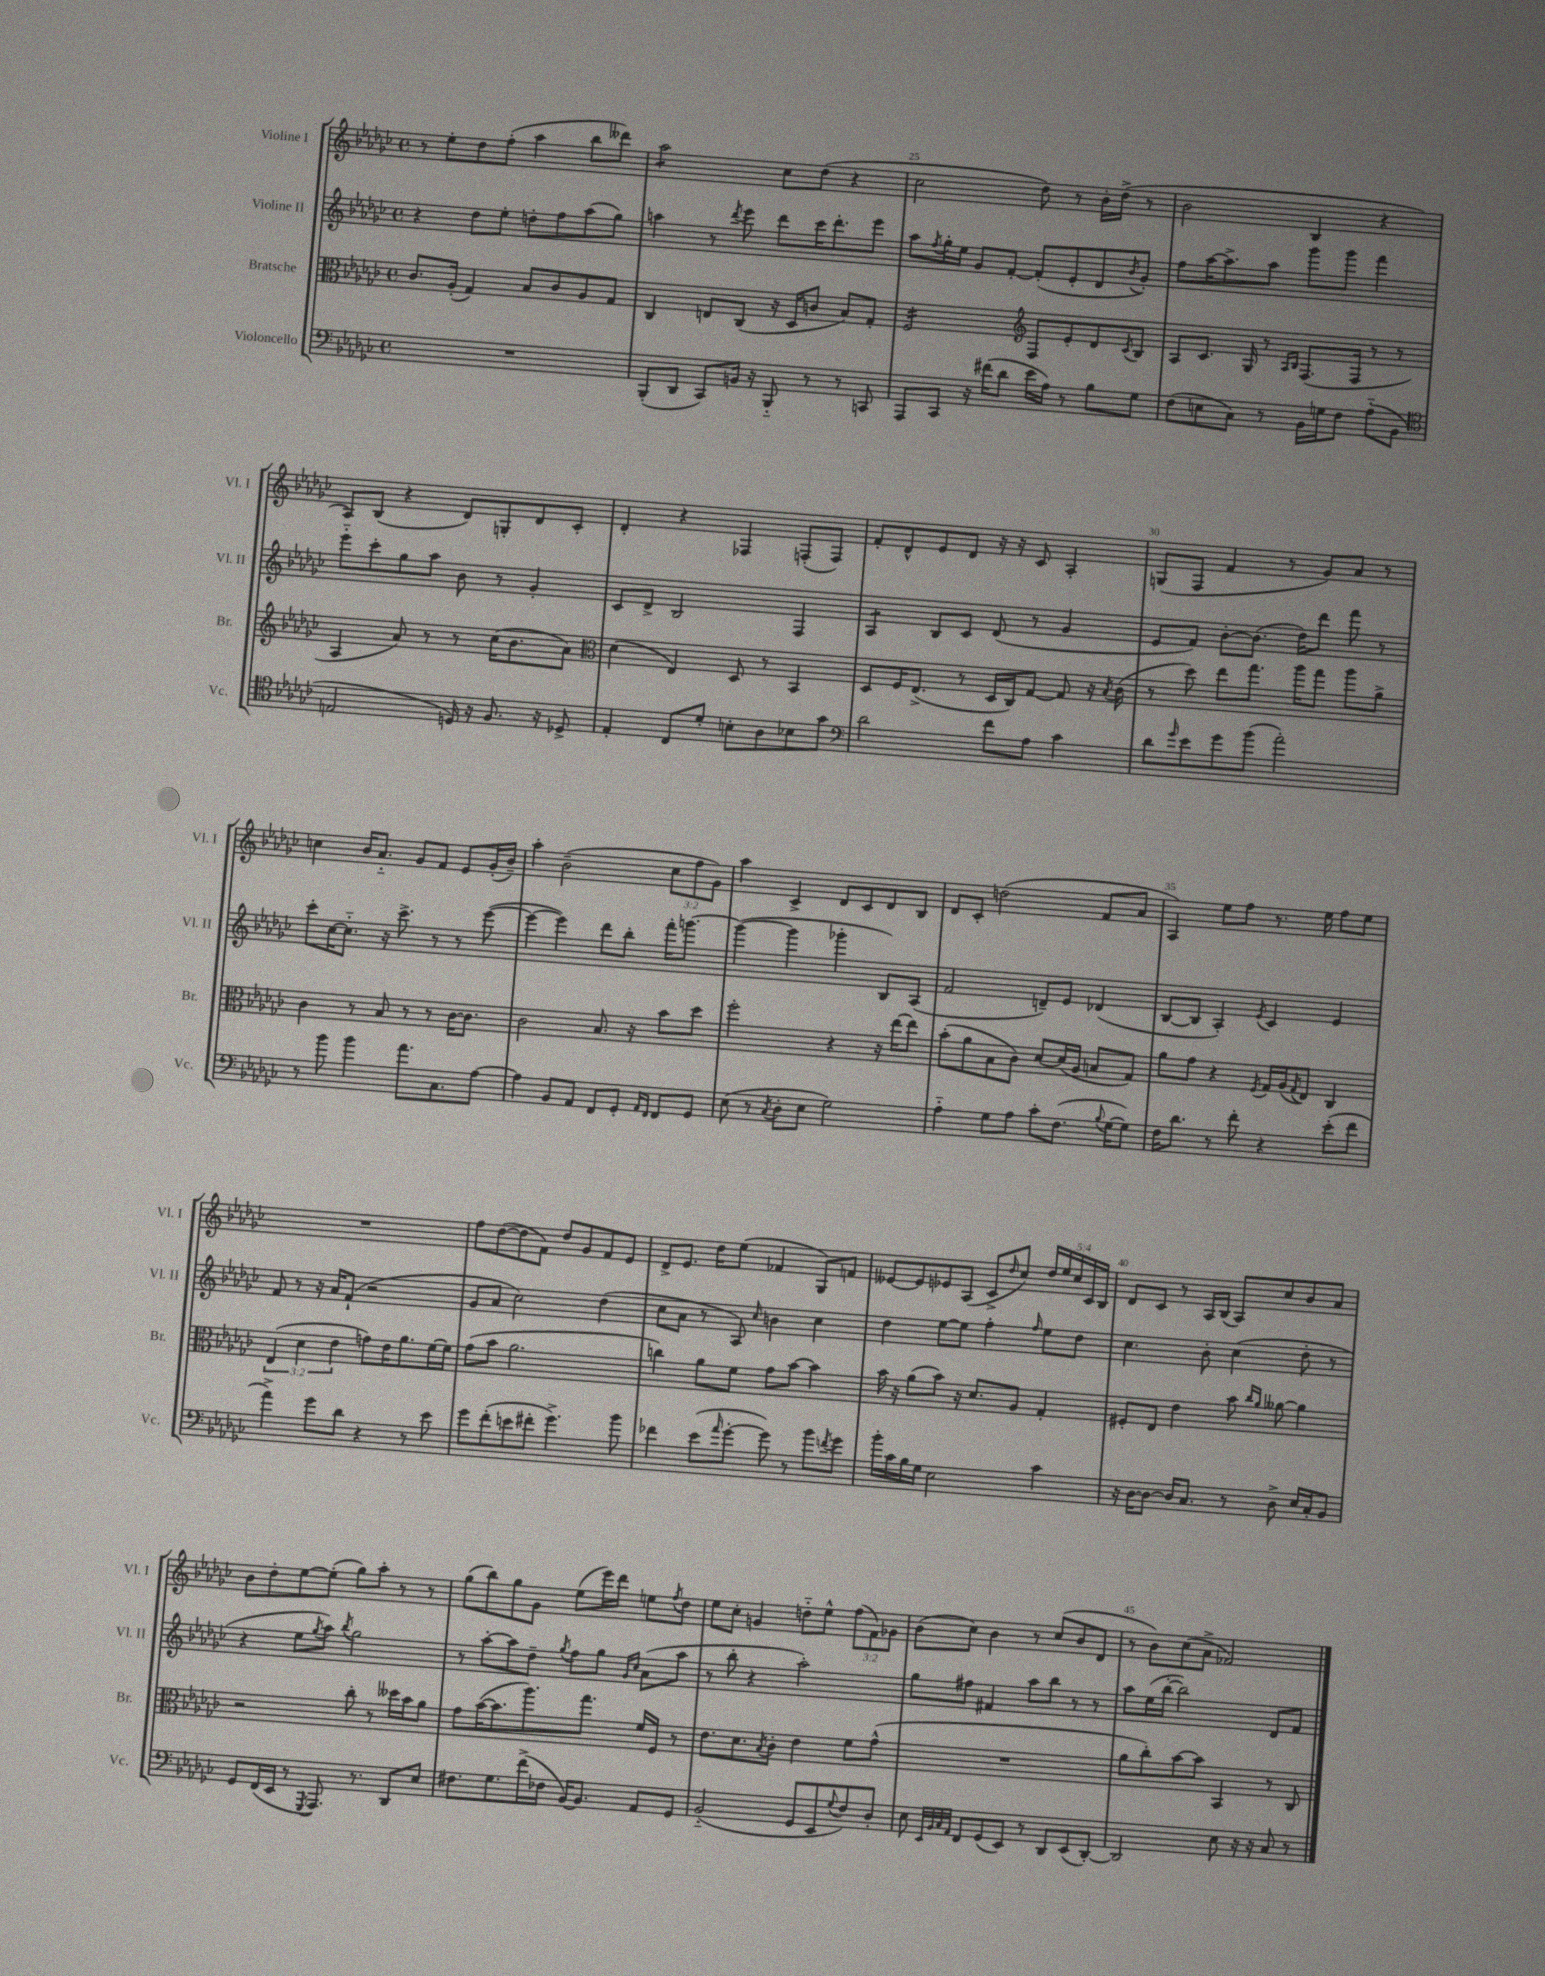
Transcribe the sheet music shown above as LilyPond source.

<<
\new StaffGroup <<
\new Staff = "s0" \with { instrumentName = "Violine I" shortInstrumentName = "Vl. I" } {
    \clef treble \key ges \major \defaultTimeSignature \time 4/4 \override Staff.TupletNumber.text = #tuplet-number::calc-fraction-text
    r8 ees''8-. des''8 f''8-.( aes''4 bes''8 deses'''8) |
    aes''2:8 ces''8 des''8( r4 |
    ces''2 des''8) r8 bes'16-. des''16->( r8 |
    bes'2 bes4 r4 |
    aes8) bes8( r4 des'8) g8-. des'8 ces'8-. |
    des'4-. r4 fes4 f8-.( f8) |
    f'8-. des'8-^ ees'8 des'8 r16 r16 ces'8 aes4-. |
    g8( f8 f'4 r8 ges'8) aes'8 r8 |
    c''4 bes'16 aes'8.-_ ges'8 f'8 ees'8 ges'16-.( bes'16--) |
    aes''4-. bes'2--( \tuplet 3/2 { ces''8 f''8 ges'8) } |
    aes''4 ces'4-> des'8 ces'8 des'8 bes8 |
    des'8 ces'8-. d''2( f'8 aes'8 |
    aes4) ees''8 f''8 r8. ees''16 f''8 ees''8 |
    R1 |
    f''8 des''8~( des''8 f'8) des''8 ges'8 f'8 ees'8 |
    des'8-> ees'8. des''16 ees''8( fes'4 ges8) f'8 |
    eeses'8~ eeses'8 ees'8 aes8( ces'8-> \grace { des''16 } ces''8) \tuplet 5/4 { des''16 ees''16 ces''16 ces'16 bes16 } |
    des'8 ces'8 r8 aes16 bes16( aes8) ces''8 bes'8 aes'8 |
    bes'8 des''8-. ees''8~ ees''8-.( ges''8) aes''8-. r8 r8 |
    ges''8( bes''8) ges''8 ges'8 ees''8( ees'''16) des'''16 e''8 \acciaccatura { f''8 } des''8 |
    ees''8 ces''8-. g'4 d''8-_ ees''8-^ \tuplet 3/2 { f''8( f'8) ges'8 } |
    bes'8( ces''8) bes'4 r8 ces''8( bes'8 des'8 |
    r8 bes'8) ces''8( aes'8-> fes'2) \bar "|." |
}
\new Staff = "s1" \with { instrumentName = "Violine II" shortInstrumentName = "Vl. II" } {
    \clef treble \key ges \major \defaultTimeSignature \time 4/4
    r4 des''8 ees''8-. d''8-. f''8 aes''8( ges''8) |
    a''4 r8 \acciaccatura { des'''8 } ees'''8 des'''8 ces'''16 des'''8.-. ees'''8 |
    aes''8 \acciaccatura { f''8 } ges''16-. ees''16 ges'8 f'8~-. f'8-.( ees'8-. des'8 \acciaccatura { bes'8 } ges'8-.) |
    f''8 aes''16~ aes''8.-> aes''8 ges'''8 ges'''8 f'''4 |
    ees'''8-_ ces'''8-. ges''8 aes''8 bes'8 r8 ges'4-. |
    ces'8 des'8-> bes2 f4 |
    aes4:8 bes8 ces'8 des'8( r8 ges'4 |
    ees'8 f'8) bes'8~-. bes'8.( des''16) des'''8 f'''8 r8 |
    ces'''8-. ces''16~ ces''8.-_ r16 ces'''8.-> r8 r8 ees'''8~( |
    ees'''4~ ees'''4) des'''8 bes''8-. f'''16-. g'''8.~ |
    g'''4~( g'''4 ges'''4-. bes8) aes8( |
    f'2 d'8--) ees'8 des'4( |
    bes8~ bes8 aes4-.) \acciaccatura { ees'8 } ces'4 ees'4 |
    f'8 r8 r16 aes'16 f'8-!( r2 |
    ges'8 aes'8 ces''2) des''4( |
    ces''8 aes'8 r8 aes8) \grace { ces''16 } b'4 ces''4 |
    des''4 ees''8~ ees''8 f''4-. \grace { f''16 } ees''8 des''8 |
    ces''4. bes'8-. ces''4( des''8-. r8 |
    r4 ees''8 \acciaccatura { ges''8 } aes''8) \acciaccatura { bes''8 } ges''2 |
    r8 aes''8~-. aes''8 des''8-- \acciaccatura { ges''8 } f''8 ges''8 \grace { ges'16 ces''16 } aes'8( aes''8 |
    r8 bes''8-. r4 aes''2-.) |
    ges''8 fis''8 fis'4 aes''8 bes''8 r8 r8 |
    aes''8 ees''16( bes''16~-. bes''2) des'8 f'8 \bar "|." |
}
\new Staff = "s2" \with { instrumentName = "Bratsche" shortInstrumentName = "Br." } {
    \clef alto \key ges \major \defaultTimeSignature \time 4/4 \override Staff.TupletNumber.text = #tuplet-number::calc-fraction-text
    ces'8. aes16-.( ges4) bes8 ces'8 aes8 ges8 |
    ces4 e8 ces8( r16 des16 c'8 bes8) ges8-. |
    f2:16 \clef treble f8 ees'8-. des'8 \acciaccatura { ces'8 } bes8 |
    aes8 ces'8. ges16 r8 \grace { aes16 bes16 } f8.( f16 r8 r8 |
    aes4 aes'8) r8 r8 ces''16( bes'8. aes'8) |
    \clef alto des'4( ees4) des8 r8 bes,4 |
    des8 f16 ees8.->( r8 des16 ces16) ges8~ ges8 r16 \acciaccatura { bes8 } ces'16( |
    r8 des''8) ees''8 ges''8. aes''16 ges''8 aes''8 aes'8-> |
    ces'4 r8 bes8 r8 r8 ces'16~ ces'8. |
    ces'2 bes8. r16 bes'8 des''8 |
    f''2-. r4 r16 ees''16~ ees''8 |
    bes'8-.( aes'8 bes8 ces'8) des'8~ des'16( aes16 b8 ges8) |
    aes'8 ges'8 r4 \acciaccatura { f8 } ges16 aes16( \acciaccatura { ges8 } ees8) ces4 |
    \tuplet 3/2 { ees4( des'4 ees'4 } g'8) ees'16 aes'8. f'16~ f'16 |
    ges'8( bes'8 aes'2. |
    c''4) aes'8 f'8 ges'8 bes'8~ bes'4 |
    bes'16 r16 aes'8( bes'8) r16 des'8. aes8 ges4-. |
    fis8-. ees8 ees'4 bes'8 \grace { ces''16 aes'16 } aeses'8~ aeses'4 |
    r2 ces''8-. r8 deses''16 bes'16 aes'8 |
    ges'8 bes'16~( bes'8. aes''8.) ges''8. f'16 f16 r8 |
    ees'8. des'8. \acciaccatura { bes8 } ces'8-. ees'4 f'8 ges'8-^( |
    R1 |
    aes'8 ces''8-.) bes'8~ bes'8 bes,4 r8 ces8 \bar "|." |
}
\new Staff = "s3" \with { instrumentName = "Violoncello" shortInstrumentName = "Vc." } {
    \clef bass \key ges \major \defaultTimeSignature \time 4/4
    R1 |
    bes,,8-.( des,8 ces,8) b,16 r16 bes,,8-_ r8 r8 c,8 |
    aes,,8 ces,8 r16 fis'16( des'8 ees'16 aes16) r8 bes8 ges8 |
    f8( e8 ces8) r8 bes,16 g16 f8 aes8-_( bes,8 |
    \clef tenor e2 d16) r16 f8. r16 des8-> |
    ees4-. ces8 des'8-. b8-. aes8 bes8 ges'8 |
    \clef bass des'2 f'8 aes8 ces'4 |
    des'8 \grace { ges'16 } ees'8 ges'8 bes'8( aes'2-.) |
    r8 bes'8 bes'4 aes'8. ces8. aes8~ |
    aes4 bes,8 aes,8 f,8 ges,8-. \grace { aes,16 f,16 } f,8 ges,8 |
    ees8( r8 \acciaccatura { ces8 } des8-. ees8 ges2) |
    aes4-_ ges8 aes8 ces'8-. f8.( \appoggiatura { bes8 } ges16~ ges8) |
    f16 des'8. r8 f'8-. r4 ees'8-.( f'8 |
    aes'4->) ges'8 des'8 r4 r8 ees'8 |
    ges'8 f'8-.( e'8 fis'8-. ges'4.->) bes'8 |
    fes'4 ees'8( \grace { aes'16 } ges'8~-. ges'8) r8 bes'8 \acciaccatura { f'8 } ges'8 |
    bes'16-. ces'16 bes16 ges16 ees2 ces'4 |
    r16 des16~ des8~ des16 ces8. r8 des8-> ees16 ces16-. bes,8 |
    ges,8 f,16( ees,16 r8 \acciaccatura { ges,,8 } aes,,8.) r8. des,8 ees8 |
    fis8. ges8. f'16->( fes16 bes,16~) bes,8. aes,8 ges,8 |
    bes,2-_( ges,8 ees,8 \appoggiatura { ges8 } f8) des8-. |
    ees8 \grace { ees,32 bes,32 ces32 aes,32 } f,8 ges,8( ees,8) r8 des,8 ees,8( des,8~-.) |
    des,2 ees8 r16 r16 ces8 r8 \bar "|." |
}
>>
>>
\layout { \context { \Score currentBarNumber = #23 \override BarNumber.break-visibility = ##(#f #t #t) barNumberVisibility = #(every-nth-bar-number-visible 5) } }
